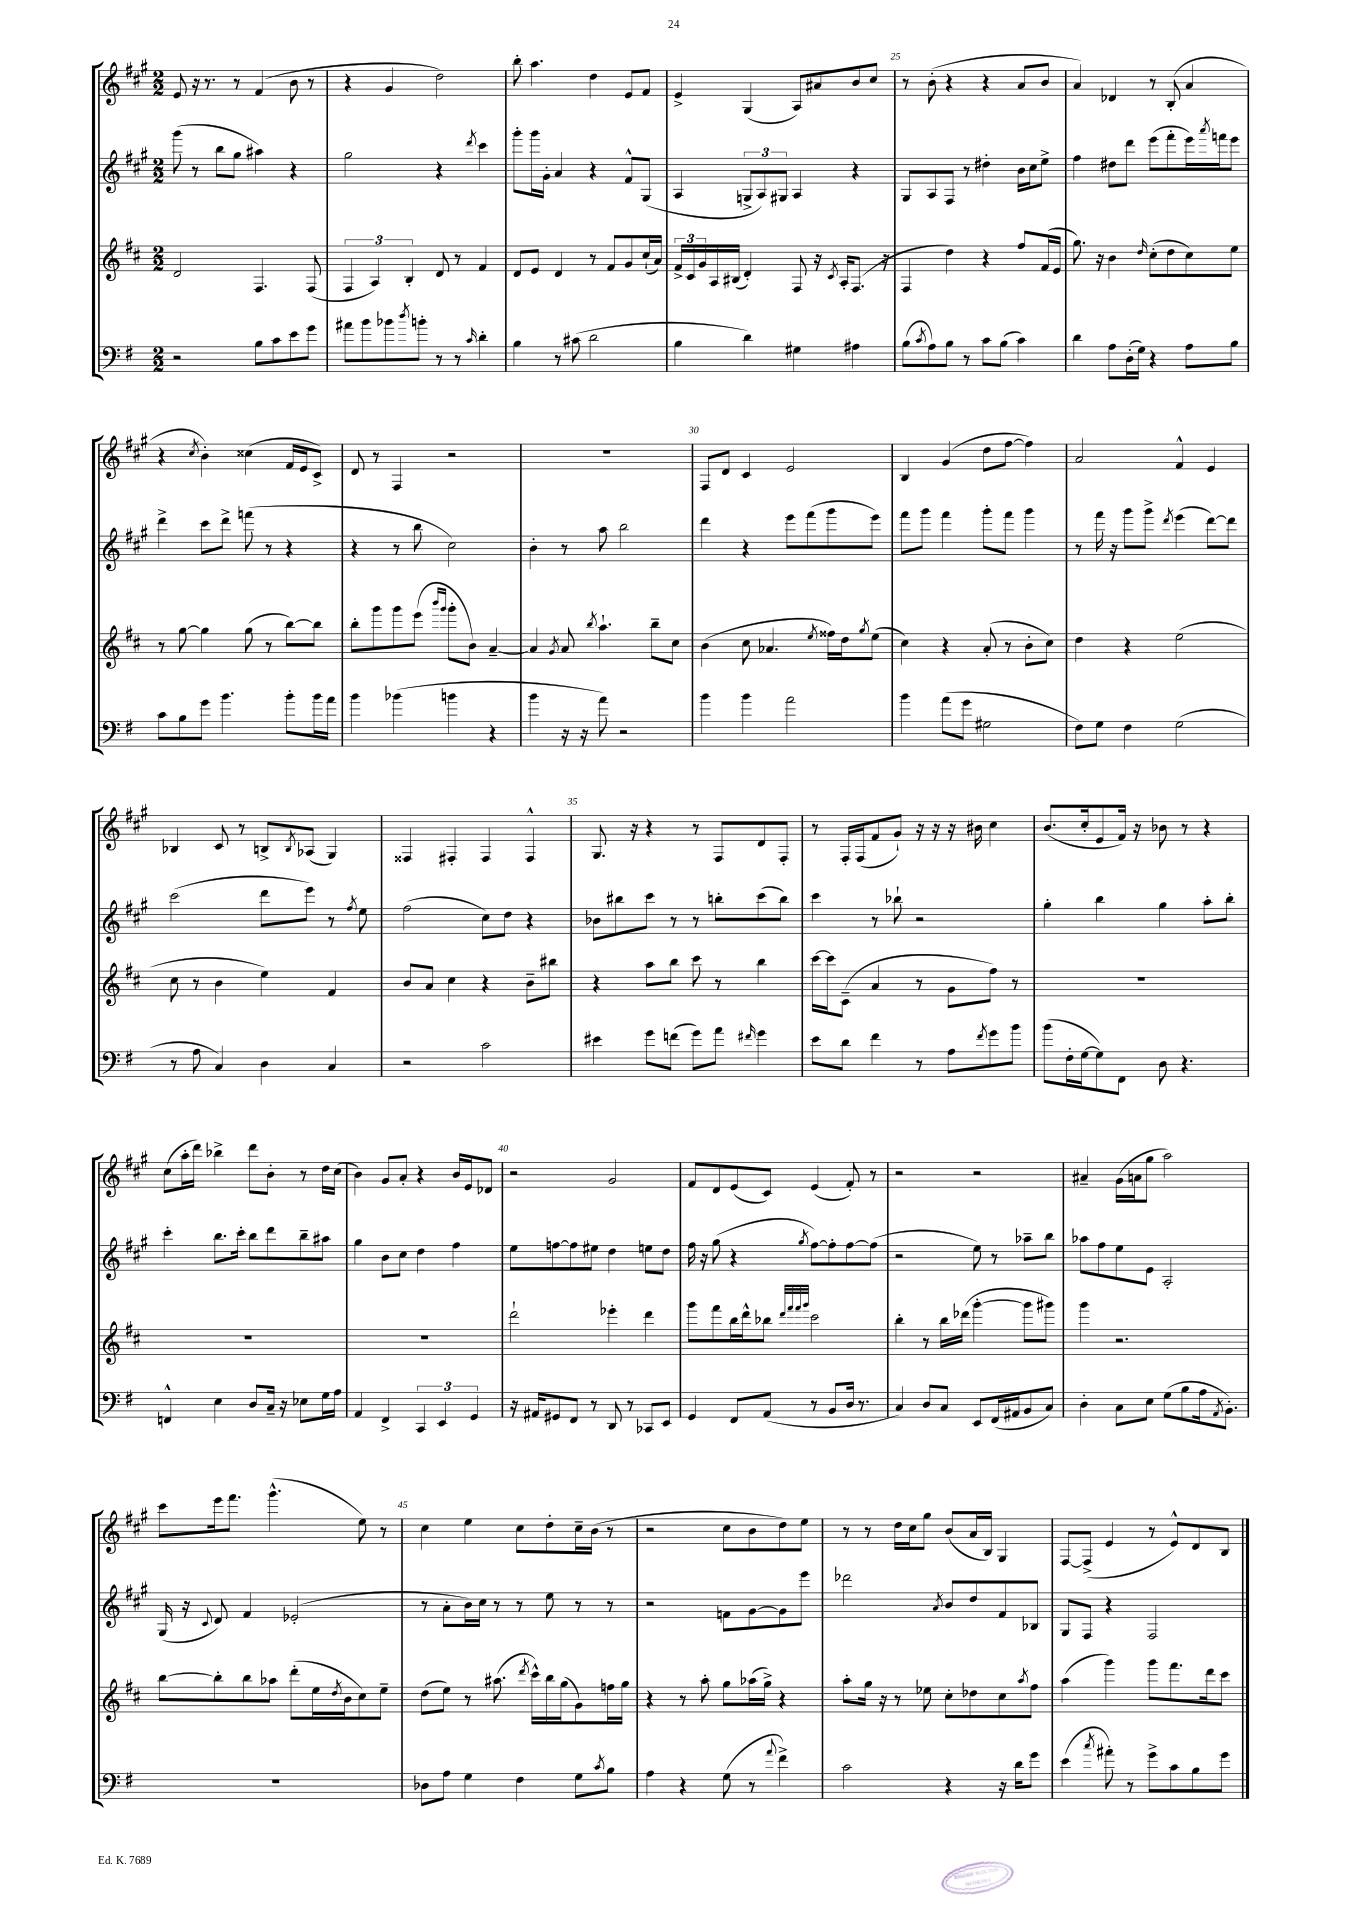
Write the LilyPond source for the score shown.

<<
\new StaffGroup <<
\new Staff = "s0" {
    \clef treble \key a \major \numericTimeSignature \time 2/2
    e'8 r16 r8. r8 fis'4( b'8 r8 |
    r4 gis'4 d''2) |
    b''8-. a''4. d''4 e'8 fis'8 |
    e'4-> gis4( a8) ais'8 b'8 cis''8 |
    r8 b'8-.( r4 r4 a'8 b'8 |
    a'4) des'4 r8 b8-.( a'4 |
    r4 \acciaccatura { cis''8 } b'4-.) cisis''4( fis'16 e'16 cis'8->) |
    d'8 r8 fis4 r2 |
    R1 |
    fis8 d'8 cis'4 e'2 |
    b4 gis'4( d''8 fis''8~ fis''4) |
    a'2 fis'4-^ e'4 |
    bes4 cis'8 r8 b8-> \acciaccatura { b8 } aes8( gis4) |
    fisis4 fis4-. fis4 fis4-^ |
    gis8. r16 r4 r8 fis8 d'8 fis8-. |
    r8 fis16-. fis16( fis'8 gis'8-!) r16 r16 r16 bis'16 cis''4 |
    b'8.( cis''16-. e'8 fis'16) r16 bes'8 r8 r4 |
    cis''8( a''16-. d'''16) bes''4-> d'''8 b'8-. r8 d''16 cis''16( |
    b'4) gis'8 a'8-. r4 b'16 e'16 des'8 |
    r2 gis'2 |
    fis'8 d'8 e'8( cis'8) e'4( fis'8-.) r8 |
    r2 r2 |
    ais'4-- gis'16( a'16 gis''8 a''2) |
    cis'''8 e'''16 fis'''8. gis'''4.-^( e''8) r8 |
    cis''4 e''4 cis''8 d''8-. cis''16-- b'16( r8 |
    r2 cis''8 b'8 d''8) e''8 |
    r8 r8 d''16 cis''16 gis''8 b'8( a'16 b16) gis4 |
    fis8~ fis8->( e'4 r8 e'8-^) d'8 b8 \bar "|." |
}
\new Staff = "s1" {
    \clef treble \key a \major \numericTimeSignature \time 2/2
    gis'''8( r8 b''8 gis''8 ais''4) r4 |
    gis''2 r4 \acciaccatura { d'''8 } cis'''4 |
    gis'''8-. gis'''16 gis'16-. a'4 r4 fis'8-^ gis8( |
    a4 \tuplet 3/2 { g8-> a8) gis8 } a4 r4 |
    gis8 a8 fis8 r8 dis''4-. b'16 cis''16 e''8-> |
    fis''4 dis''8 d'''8 e'''8( fis'''8-. e'''16) \acciaccatura { a'''8 } f'''16 e'''8 |
    d'''4-> cis'''8 d'''8-> f'''8( r8 r4 |
    r4 r8 b''8 cis''2) |
    b'4-. r8 a''8 b''2 |
    d'''4 r4 e'''8 fis'''8( gis'''8 e'''8) |
    fis'''8 gis'''8 fis'''4 gis'''8-. fis'''8 gis'''4 |
    r8 fis'''16 r16 gis'''8 gis'''8-> \acciaccatura { d'''8 } e'''4( d'''8~) d'''8 |
    cis'''2( d'''8 e'''8) r8 \acciaccatura { fis''8 } e''8 |
    fis''2( cis''8) d''8 r4 |
    bes'8 bis''8 cis'''8 r8 r8 b''8-. cis'''8( b''8) |
    cis'''4 r8 bes''8-! r2 |
    gis''4-. b''4 gis''4 a''8-. b''8-. |
    cis'''4-. b''8. cis'''16-. b''8 d'''8 b''8-- ais''8 |
    gis''4 b'8 cis''8 d''4 fis''4 |
    e''8 f''8~ f''8 eis''8 d''4 e''8 d''8 |
    fis''16 r16 gis''8( r4 \acciaccatura { gis''8 } fis''8~) fis''8-. fis''8~ fis''8( |
    r2 e''8) r8 aes''8-- b''8 |
    aes''8 fis''8 e''8 e'8 a2-. |
    gis16( r16 \appoggiatura { cis'8 } d'8) fis'4 ees'2-.( |
    r8 a'8-. b'16) cis''16 r8 r8 e''8 r8 r8 |
    r2 f'8 gis'8~ gis'8 e'''8 |
    des'''2 \acciaccatura { a'8 } b'8 d''8 fis'8 bes8 |
    gis8 fis8 r4 fis2 \bar "|." |
}
\new Staff = "s2" {
    \clef treble \key d \major \numericTimeSignature \time 2/2
    d'2 fis4. fis8( |
    \tuplet 3/2 { fis4 a4) b4-. } d'8 r8 fis'4 |
    d'8 e'8 d'4 r8 fis'8 g'8 cis''16-!( a'16) |
    \tuplet 3/2 { fis'16-> cis'16 g'16 } a16 bis16( d'4-.) fis8 r16 \acciaccatura { cis'8 } a16-. fis8.( r16 |
    fis4 d''4) r4 fis''8 fis'16( e'16 |
    g''8.) r16 b'4 \grace { d''16 } cis''8-.( d''8 cis''8) e''8 |
    r8 g''8~ g''4 g''8( r8 b''8~) b''8 |
    b''8-. g'''8 g'''8 e'''8( \grace { b'''16 g'''16 } g'''8-. b'8) a'4~-- |
    a'4 \acciaccatura { g'8 } a'8 \acciaccatura { b''8 } a''4.-! b''8-- cis''8 |
    b'4( cis''8 aes'4. \acciaccatura { e''8 } fisis''16) d''16 \acciaccatura { g''8 } e''8( |
    cis''4) r4 a'8-.( r8 b'8-. cis''8) |
    d''4 r4 e''2( |
    cis''8 r8 b'4 e''4) fis'4 |
    b'8 a'8 cis''4 r4 b'8-- bis''8 |
    r4 a''8 b''8 cis'''8 r8 b''4 |
    cis'''16~ cis'''16 cis'8--( a'4 r8 g'8 fis''8) r8 |
    R1 |
    R1 |
    R1 |
    d'''2-! ees'''4-. d'''4 |
    g'''8 fis'''8 b''16 d'''16-^ bes''8 \grace { d'''32 fis'''32 fis'''32 g'''32 } cis'''2 |
    b''4-. r8 b''16 des'''16( g'''4~-. g'''8 gis'''8) |
    g'''4 r2. |
    b''8~ b''8-. b''8 aes''8 d'''8-.( e''16 \acciaccatura { d''8 } b'16 cis''8) e''8-- |
    d''8( e''8) r8 ais''8.( \acciaccatura { d'''8 } cis'''16-^) b''16 g''16( g'8) f''16 g''16 |
    r4 r8 a''8-. g''8 aes''16( g''16->) r4 |
    a''8-. g''16 r16 r8 ees''8 cis''8-. des''8 cis''8 \acciaccatura { a''8 } fis''8 |
    a''4( g'''4) g'''8 fis'''8. d'''16 cis'''8 \bar "|." |
}
\new Staff = "s3" {
    \clef bass \key g \major \numericTimeSignature \time 2/2
    r2 b8 c'8 e'8 g'8 |
    ais'8 b'8 bes'8 \acciaccatura { d''8 } b'8-. r8 r8 \grace { c'16 } d'4-. |
    b4 r8 cis'8( d'2 |
    b4 d'4) gis4 ais4 |
    b8( \acciaccatura { c'8 } a8) b8 r8 c'8 b8( c'4) |
    d'4 a8 d16-.( g16) r4 a8 b8 |
    c'8 b8 g'8 b'4. b'8-. b'16 a'16 |
    b'4 bes'4( b'4 r4 |
    b'4 r16 r16 a'8) r2 |
    b'4 b'4 a'2 |
    b'4 a'8( g'8 gis2 |
    fis8) g8 fis4 g2( |
    r8 a8 c4) d4 c4 |
    r2 c'2 |
    eis'4 g'8 f'8( g'8) a'8 \grace { fis'16 } g'4 |
    e'8 d'8 fis'4 r8 a8 \acciaccatura { fis'8 } g'8 b'8 |
    b'8( fis16-. g16~ g8) fis,8 d8 r4. |
    f,4-^ e4 d8 c16-- r16 ees8 g16 a16 |
    a,4 fis,4-> \tuplet 3/2 { c,4 e,4 g,4 } |
    r16 ais,16 gis,8 fis,8 r8 d,8 r8 ces,8 e,8 |
    g,4 fis,8 a,8( r8 b,8 d16 r8. |
    c4) d8 c8 e,8 fis,16( ais,16 b,8 c8) |
    d4-. c8 e8 g8( b8 a16 \acciaccatura { a,8 } b,8.-.) |
    R1 |
    des8 a8 g4 fis4 g8 \acciaccatura { c'8 } b8 |
    a4 r4 g8( r8 \appoggiatura { a'8 } fis'4->) |
    c'2 r4 r16 d'16 g'8 |
    e'4( \acciaccatura { c''8 } ais'8-.) r8 g'8-> c'8 b8 g'8 \bar "|." |
}
>>
>>
\layout { \context { \Score currentBarNumber = #21 \override BarNumber.break-visibility = ##(#f #t #t) barNumberVisibility = #(every-nth-bar-number-visible 5) } }
